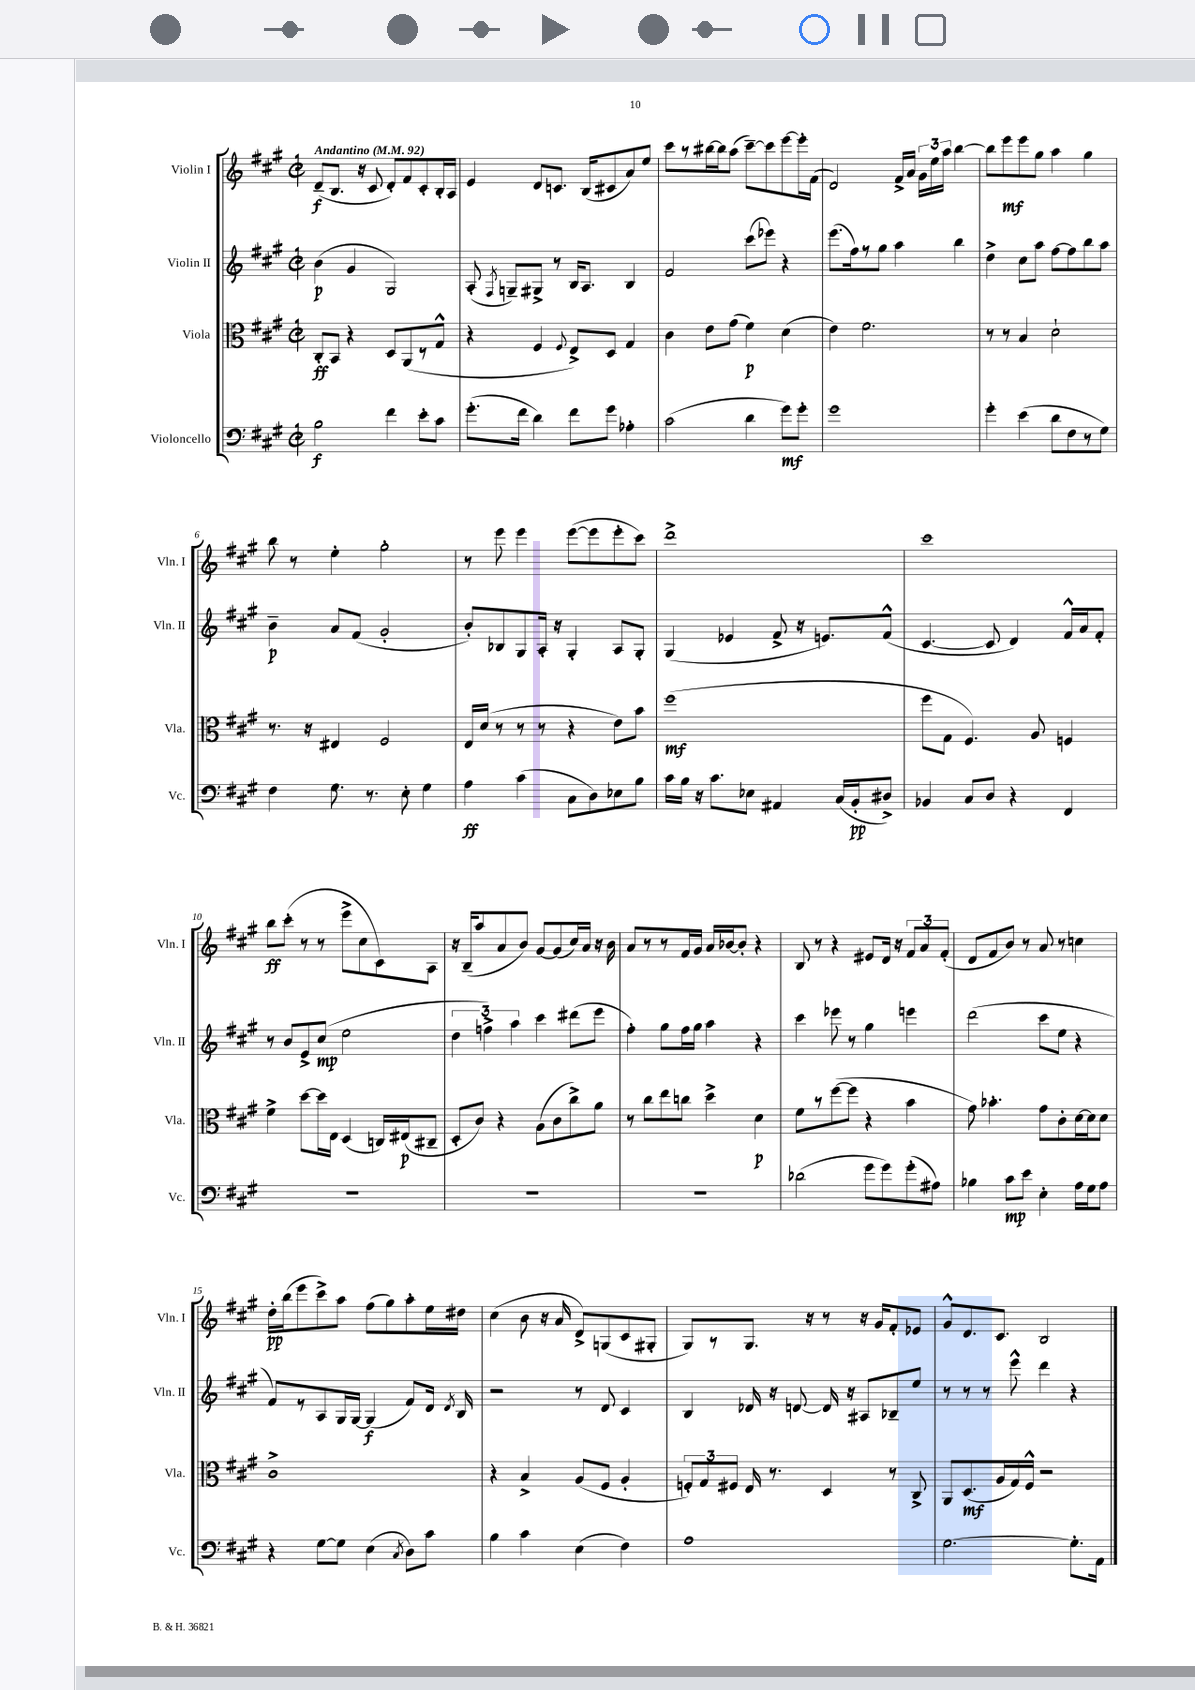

**kern	**dynam	**kern	**dynam	**kern	**dynam	**kern	**dynam
*part4	*part4	*part3	*part3	*part2	*part2	*part1	*part1
*staff4	*staff4	*staff3	*staff3	*staff2	*staff2	*staff1	*staff1
*I"Violoncello	*	*I"Viola	*	*I"Violin II	*	*I"Violin I	*
*I'Vc.	*	*I'Vla.	*	*I'Vln. II	*	*I'Vln. I	*
*clefF4	*	*clefC3	*	*clefG2	*	*clefG2	*
*k[f#c#g#]	*	*k[f#c#g#]	*	*k[f#c#g#]	*	*k[f#c#g#]	*
*M2/2	*	*M2/2	*	*M2/2	*	*M2/2	*
*met(c|)	*	*met(c|)	*	*met(c|)	*	*met(c|)	*
*MM92	*	*MM92	*	*MM92	*	*MM92	*
=1	=1	=1	=1	=1	=1	=1	=1
!	!	!	!	!	!	!LO:TX:a:B:t=Andantino	!
2B\	f	8C#'/L	ff	(4b\	p	(8d~/L	f
.	.	8BB/J	.	.	.	8.B/J	.
.	.	4r	.	4g#/	.	.	.
.	.	.	.	.	.	16r	.
.	.	.	.	.	.	8c#/	.
4f#\	.	8D/L	.	2G#/)	.	8d'/L)	.
.	.	(8AA/	.	.	.	8f#/	.
8e'\L	.	8r	.	.	.	8c#'/	.
8c#\J	.	8G#^^/J	.	.	.	16B'/L	.
.	.	.	.	.	.	16A/JJ	.
=2	=2	=2	=2	=2	=2	=2	=2
(8.g#'\L	.	4r	.	(8A'/	.	4e/	.
.	.	.	.	8qF#/	.	.	.
.	.	.	.	8Gn~/L)	.	.	.
16f#\Jk	.	.	.	.	.	.	.
4d\)	.	4F#/	.	8G#X^/J	.	8d/L	.
.	.	.	.	8r	.	8.cn/J	.
.	.	8qqF#/	.	.	.	.	.
8f#\L	.	8E^/L)	.	16B/KL	.	.	.
.	.	.	.	8.A/J	.	(16B/KL	.
8g#\J	.	8D/J	.	.	.	8c#X/	.
4A-X'\	.	4G#/	.	4B/	.	8a/)	.
.	.	.	.	.	.	8ee/J	.
=3	=3	=3	=3	=3	=3	=3	=3
(2c#\	.	4c#\	.	2f#/	.	8ccc#\L	.
.	.	.	.	.	.	8r	.
.	.	8e\L	.	.	.	[16bb#X\L	.
.	.	.	.	.	.	16bb#\J]	.
.	.	(8g#\J	.	.	.	(8aa\J	.
4d\	.	4f#\)	p	(8ccc#\L	.	[8ccc#~\L)	.
.	.	.	.	8eee-X\J)	.	8ccc#\]	.
8g#\L)	mf	(4d\	.	4r	.	[8eee\	.
8g#'\J	.	.	.	.	.	16eee'\L]	.
.	.	.	.	.	.	(16f#\JJ	.
=4	=4	=4	=4	=4	=4	=4	=4
1g#	.	4e\)	.	(8.eee\L	.	2d/)	.
.	.	.	.	16ff#\k)	.	.	.
.	.	2.f#\	.	8r	.	.	.
.	.	.	.	8gg#\J	.	.	.
.	.	.	.	4aa\	.	16f#^/LL	.
.	.	.	.	.	.	16a/JJ	.
.	.	.	.	.	.	24g#\LL	.
.	.	.	.	.	.	24ee\	.
.	.	.	.	.	.	24aa\JJ	.
.	.	.	.	4bb\	.	[4bb\	.
=5	=5	=5	=5	=5	=5	=5	=5
4g#'\	.	8r	.	4dd^\	.	8bb\L]	.
.	.	8r	.	.	.	8eee\	mf
(4e\	.	4B/	.	8cc#\L	.	8eee\	.
.	.	.	.	8aa\J	.	8gg#\J	.
8d\L	.	2d`\	.	[8ff#\L	.	4aa\	.
8F#\	.	.	.	8ff#\]	.	.	.
8r	.	.	.	8bb\	.	4gg#\	.
8G#\J)	.	.	.	8aa\J	.	.	.
!!LO:LB:g=z
=6	=6	=6	=6	=6	=6	=6	=6
4F#\	.	8.r	.	4b~\	p	8bb\	.
.	.	.	.	.	.	8r	.
.	.	16r	.	.	.	.	.
8.G#\	.	4E#X/	.	8a/L	.	4ee'\	.
.	.	.	.	(8f#/J	.	.	.
8.r	.	.	.	.	.	.	.
.	.	2F#/	.	2g#'/	.	2gg#'\	.
8E'\	.	.	.	.	.	.	.
4G#\	.	.	.	.	.	.	.
=7	=7	=7	=7	=7	=7	=7	=7
4A\	ff	16E/LL	.	8b'/L)	.	8r	.
.	.	(16d/JJ	.	.	.	.	.
.	.	8r	.	8B-X/	.	8eee\	.
(4c#\	.	8r	.	8G#/	.	4eee\	.
.	.	8r	.	16A'/Jk	.	.	.
.	.	.	.	16r	.	.	.
8C#\L	.	4r	.	4G#'/	.	([8eee\L	.
8D\)	.	.	.	.	.	8eee\]	.
8E-X\	.	8e\L)	.	8A/L	.	8eee'\	.
8B\J	.	8b\J	.	8G#'/J	.	8ccc#\J)	.
=8	=8	=8	=8	=8	=8	=8	=8
16c#\LL	.	(1ff#	mf	(4G#/	.	1ddd^	.
16B\JJ	.	.	.	.	.	.	.
16r	.	.	.	.	.	.	.
8.c#\L	.	.	.	.	.	.	.
.	.	.	.	4e-X/	.	.	.
8E-X\J	.	.	.	.	.	.	.
4AA#X/	.	.	.	8f#^/	.	.	.
.	.	.	.	16r	.	.	.
.	.	.	.	8.en/L)	.	.	.
(16C#/LL	.	.	.	.	.	.	.
16BB'/J	pp	.	.	.	.	.	.
8D#X^/J)	.	.	.	(8f#^^/J	.	.	.
=9	=9	=9	=9	=9	=9	=9	=9
4BB-X/	.	8ff#\L	.	[4.c#/	.	1ccc#	.
.	.	8G#\J	.	.	.	.	.
8C#/L	.	4.F#/)	.	.	.	.	.
8D/J	.	.	.	8c#/]	.	.	.
4r	.	.	.	4d/)	.	.	.
.	.	8A/	.	.	.	.	.
4FF#/	.	4Fn/	.	16f#^^/LL	.	.	.
.	.	.	.	16a/J	.	.	.
.	.	.	.	8f#'/J	.	.	.
!!LO:LB:g=z
=10	=10	=10	=10	=10	=10	=10	=10
1r	.	4f#^\	.	8r	.	8bb\L	ff
.	.	.	.	8b/L	.	(8ccc#'\J	.
.	.	[8dd\L	.	8e^/	.	8r	.
.	.	16dd\L]	.	(8cc#/J	mp	8r	.
.	.	16E\JJ	.	.	.	.	.
.	.	(4D/	.	2ee\	.	8eee^\L	.
.	.	.	.	.	.	8cc#\	.
.	.	16Cn/LL)	.	.	.	8c#\)	.
.	.	(16E#X/J	p	.	.	.	.
.	.	8C#X~/J	.	.	.	8A\J	.
=11	=11	=11	=11	=11	=11	=11	=11
1r	.	8D'/L	.	6dd\	.	16r	.
.	.	.	.	.	.	(16B~/KL	.
.	.	8c#/J)	.	.	.	8aa/	.
.	.	.	.	6ffn^\)	.	.	.
.	.	4r	.	.	.	8a/	.
.	.	.	.	6aa\	.	.	.
.	.	.	.	.	.	8b/J)	.
.	.	(8A\L	.	4ccc#\	.	[8g#/L	.
.	.	8c#\	.	.	.	(8g#/]	.
.	.	8cc#^\)	.	(8ddd#X\L	.	16cc#/L)	.
.	.	.	.	.	.	16a/JJ	.
.	.	8a\J	.	8eee\J	.	16r	.
.	.	.	.	.	.	16b\	.
=12	=12	=12	=12	=12	=12	=12	=12
1r	.	8r	.	4ff#'\)	.	8a/L	.
.	.	8cc#\L	.	.	.	8r	.
.	.	8ee\	.	8gg#\L	.	8r	.
.	.	8ccn\J	.	16ff#\L	.	16f#/L	.
.	.	.	.	16gg#\JJ	.	16g#/JJ	.
.	.	4dd^\	.	4aa\	.	16a/LL	.
.	.	.	.	.	.	[16b-X/J	.
.	.	.	.	.	.	8b-'/J]	.
.	.	4d\	p	4r	.	4r	.
=13	=13	=13	=13	=13	=13	=13	=13
(2d-X\	.	8f#\L	.	4ccc#\	.	8B/	.
.	.	8r	.	.	.	8r	.
.	.	([8ff#\	.	8eee-X\	.	4r	.
.	.	8ff#\J]	.	8r	.	.	.
8g#\L	.	4r	.	4gg#\	.	8e#X/L	.
8g#\)	.	.	.	.	.	16d/Jk	.
.	.	.	.	.	.	16r	.
(8g#'\	.	4b\	.	4eeen\	.	12f#/L	.
.	.	.	.	.	.	12a/	.
8A#X\J)	.	.	.	.	.	.	.
.	.	.	.	.	.	(12f#'/J	.
=14	=14	=14	=14	=14	=14	=14	=14
4B-X\	.	8g#\)	.	(2ddd\	.	8d/L	.
.	.	4.b-X'\	.	.	.	8f#/	.
8c#\L	mp	.	.	.	.	8b/J)	.
8e\J	.	.	.	.	.	8r	.
4E'\	.	8g#\L	.	8ccc#\L	.	8a/	.
.	.	8c#'\	.	8ee\J	.	8r	.
16A\LL	.	[16d\L	.	4r	.	4ccn\	.
16G#\J	.	16d\J]	.	.	.	.	.
8A\J	.	8d\J	.	.	.	.	.
!!LO:LB:g=z
=15	=15	=15	=15	=15	=15	=15	=15
4r	.	1c#^	.	8f#/L)	.	16dd'\LL	pp
.	.	.	.	.	.	(16bb\J	.
.	.	.	.	8r	.	8eee\	.
[8G#\L	.	.	.	8A/	.	8ccc#^\)	.
8G#\J]	.	.	.	16G#/L	.	8aa\J	.
.	.	.	.	[16G#/JJ	.	.	.
(4E\	.	.	.	(4G#/]	f	(8ff#\L	.
.	.	.	.	.	.	8gg#\)	.
8qC#/	.	.	.	.	.	.	.
8D\L)	.	.	.	8f#/L)	.	8aa'\	.
8c#\J	.	.	.	16d/Jk	.	16ee\L	.
.	.	.	.	8qd/	.	.	.
.	.	.	.	16B/	.	16dd#X\JJ	.
=16	=16	=16	=16	=16	=16	=16	=16
4B\	.	4r	.	2r	.	(4cc#\	.
4c#\	.	4B^/	.	.	.	8b\	.
.	.	.	.	.	.	16r	.
.	.	.	.	.	.	16a/	.
(4E\	.	(8A/L	.	8r	.	8d^/L)	.
.	.	8F#/J	.	8d/	.	(8Gn/	.
4F#\)	.	4A'/	.	4c#/	.	8c#/	.
.	.	.	.	.	.	8G#X'/J	.
=17	=17	=17	=17	=17	=17	=17	=17
1A	.	12Fn'/L)	.	4B/	.	8G#/L)	.
.	.	12G#/	.	.	.	.	.
.	.	.	.	.	.	8r	.
.	.	12F#X/J	.	.	.	.	.
.	.	16E/	.	16d-X/	.	8.G#/J	.
.	.	8.r	.	16r	.	.	.
.	.	.	.	[8dn/	.	.	.
.	.	.	.	.	.	16r	.
.	.	4D/	.	16d/]	.	8r	.
.	.	.	.	16r	.	.	.
.	.	.	.	8A#X/L	.	16r	.
.	.	.	.	.	.	16g#/KL	.
.	.	8r	.	8B-X~/	.	8f#'/	.
.	.	8C#^/	.	8ee/J	.	8e-X/J	.
=18	=18	=18	=18	=18	=18	=18	=18
[2.G#\	.	8AA/L	.	8r	.	8g#^^/L	.
.	.	(8.D/	mf	8r	.	8.d/	.
.	.	.	.	8r	.	.	.
.	.	16A/L	.	.	.	8.c#/J	.
.	.	16G#/)	.	8eee^^\	.	.	.
.	.	16F#^^/JJ	.	.	.	.	.
.	.	2r	.	4ddd\	.	2B/	.
8.G#'\L]	.	.	.	4r	.	.	.
16AA\Jk	.	.	.	.	.	.	.
==	==	==	==	==	==	==	==
*-	*-	*-	*-	*-	*-	*-	*-
